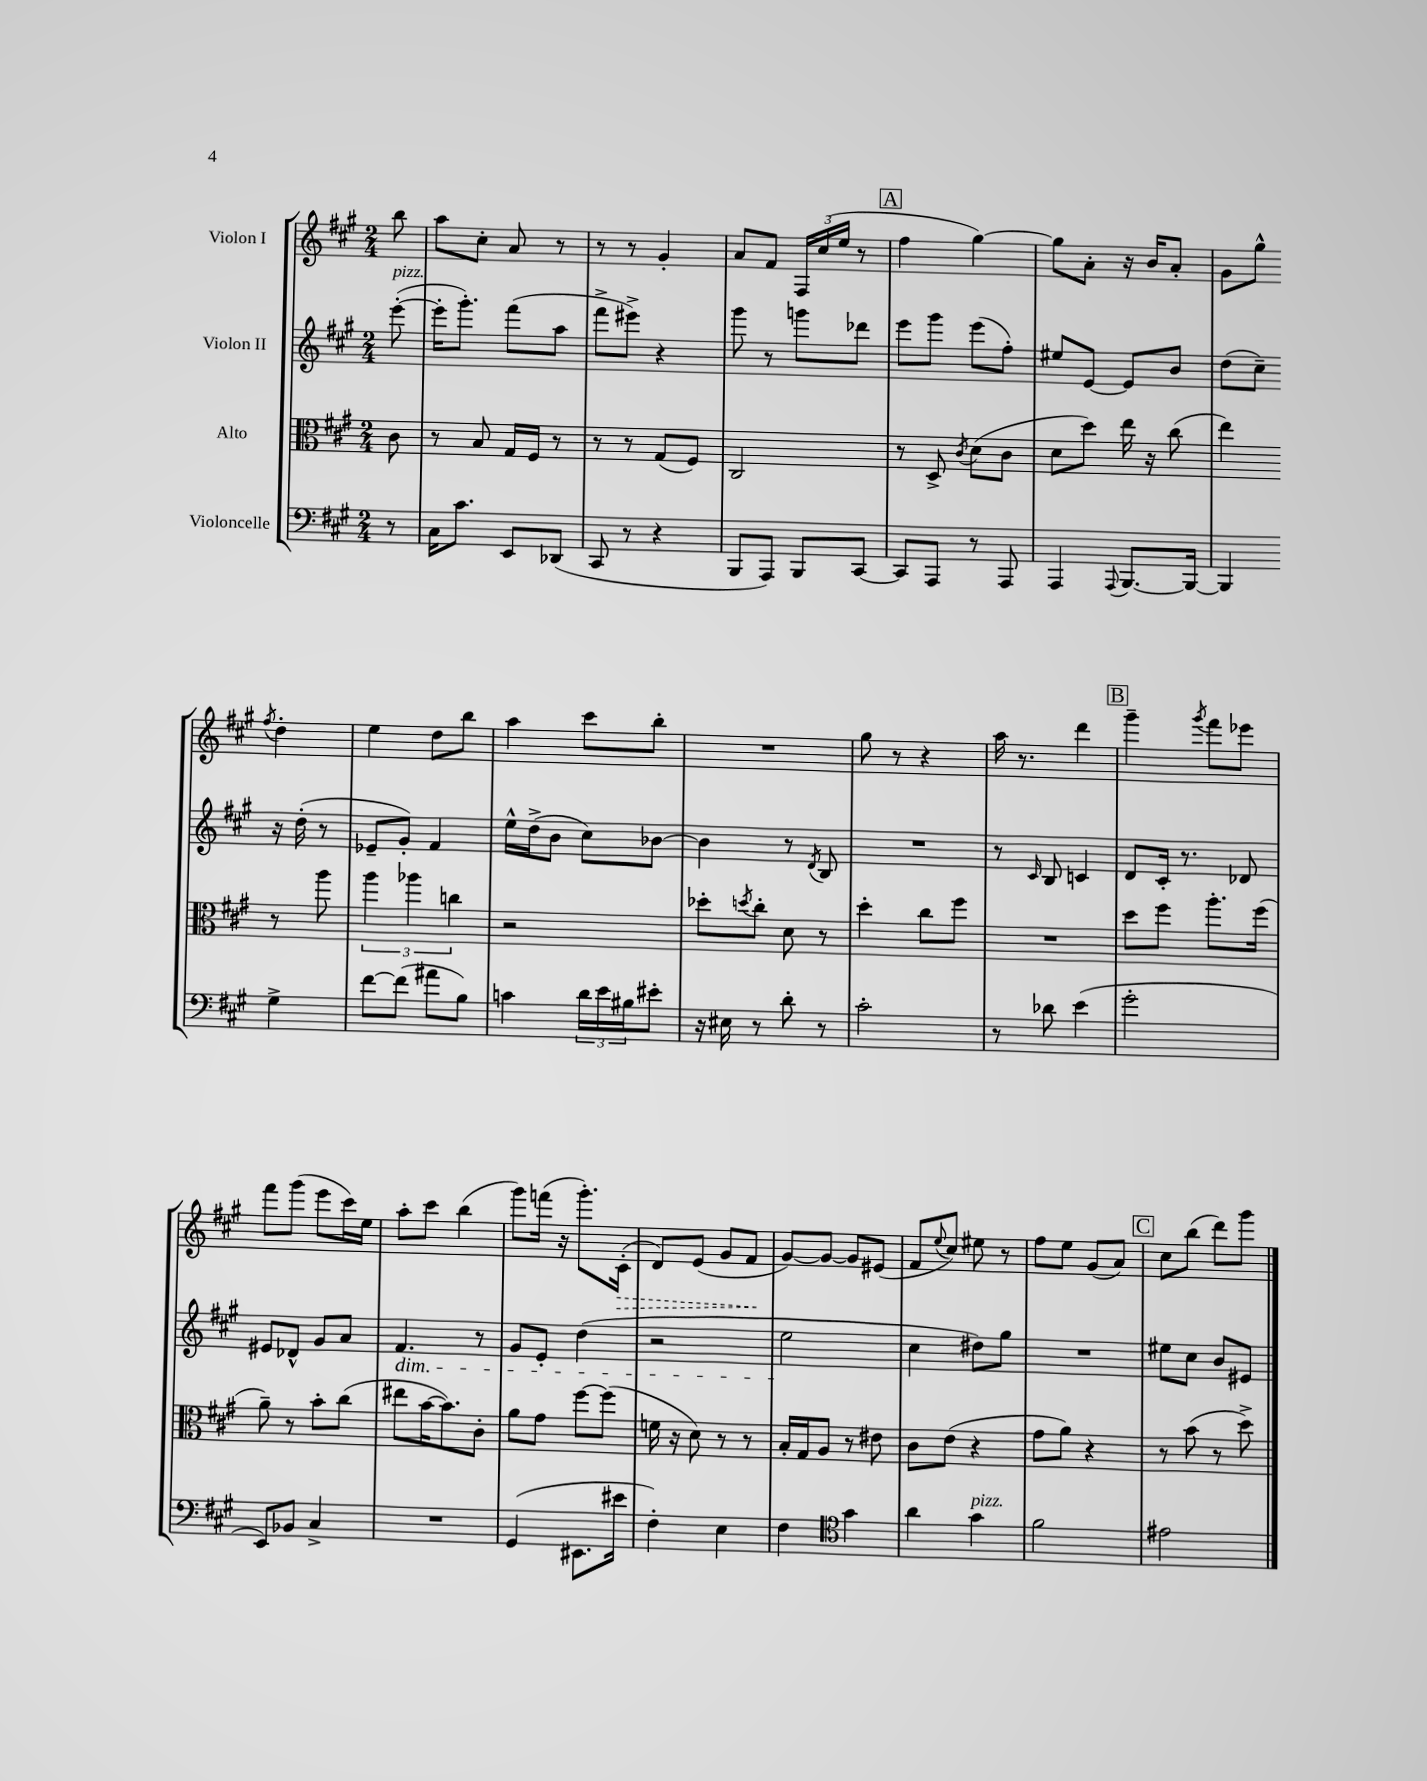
<<
\new StaffGroup <<
\new Staff = "s0" \with { instrumentName = "Violon I" } {
    \clef treble \key a \major \numericTimeSignature \time 2/4 \partial 8
    b''8 |
    a''8 cis''8-. a'8 r8 |
    r8 r8 gis'4-. |
    a'8 fis'8 \tuplet 3/2 { fis16 cis''16( e''16 } r8 |
    \mark \markup { \box "A" } fis''4 gis''4~) |
    gis''8 a'8-. r16 b'16 a'8-. |
    gis'8 gis''8-^ \acciaccatura { fis''8 } d''4-. |
    e''4 d''8 b''8 |
    a''4 cis'''8 b''8-. |
    R2 |
    gis''8 r8 r4 |
    a''16 r8. d'''4 |
    \mark \markup { \box "B" } gis'''4-- \acciaccatura { gis'''8 } fis'''8 ees'''8 |
    fis'''8 gis'''8( e'''8 cis'''16) e''16 |
    a''8-. cis'''8 b''4( |
    gis'''8) f'''16( r16 gis'''8.-.) \once \override Hairpin.style = #'dashed-line cis'16-.\>( |
    d'8) e'8( gis'8 fis'8\! |
    gis'8~) gis'8~ gis'8 eis'8( |
    fis'8 \appoggiatura { e''8 } cis''8) eis''8 r8 |
    fis''8 e''8 gis'8( a'8) |
    \mark \markup { \box "C" } cis''8 b''8( d'''8) gis'''8 \bar "|." |
}
\new Staff = "s1" \with { instrumentName = "Violon II" } {
    \clef treble \key a \major \numericTimeSignature \time 2/4 \partial 8
    e'''8~-.^\markup { \italic "pizz." }( |
    e'''16-. gis'''8.-.) fis'''8( a''8 |
    fis'''8-> eis'''8->) r4 |
    gis'''8 r8 g'''8 des'''8 |
    \mark \markup { \box "A" } e'''8 gis'''8 e'''8( fis''8-.) |
    eis''8 e'8~ e'8 b'8 |
    d''8( cis''8--) r16 d''16-.( r8 |
    ees'8-- gis'8-.) fis'4 |
    e''16-^ d''16->( b'8 cis''8) bes'8~ |
    bes'4 r8 \acciaccatura { d'8 } b8 |
    R2 |
    r8 \grace { cis'16 } b8 c'4 |
    \mark \markup { \box "B" } d'8 cis'16-. r8. des'8 |
    eis'8 des'8-^ gis'8 a'8 |
    fis'4.\dim r8 |
    gis'8 e'8-. d''4( |
    r2 |
    e''2\! |
    cis''4 dis''8) gis''8 |
    R2 |
    \mark \markup { \box "C" } eis''8 cis''8 b'8 eis'8 \bar "|." |
}
\new Staff = "s2" \with { instrumentName = "Alto" } {
    \clef alto \key a \major \numericTimeSignature \time 2/4 \partial 8
    cis'8 |
    r8 b8 gis16 fis16 r8 |
    r8 r8 gis8( fis8) |
    cis2 |
    \mark \markup { \box "A" } r8 d8-> \acciaccatura { cis'8 } d'8( cis'8 |
    d'8 d''8) e''16 r16 cis''8( |
    e''4) r8 a''8 |
    \tuplet 3/2 { a''4 aes''4 c''4 } |
    r2 |
    des''8-. \acciaccatura { d''8 } cis''8-. d'8 r8 |
    d''4-. cis''8 fis''8 |
    R2 |
    \mark \markup { \box "B" } d''8 fis''8 a''8.-. fis''16( |
    a'8--) r8 b'8-. cis''8( |
    eis''8 b'16~ b'8.) cis'8-. |
    a'8 gis'8 fis''8~ fis''8( |
    f'16 r16 d'8) r8 r8 |
    b16-. gis16 a8 r8 eis'8 |
    cis'8 e'8( r4 |
    gis'8 a'8) r4 |
    \mark \markup { \box "C" } r8 b'8( r8 d''8->) \bar "|." |
}
\new Staff = "s3" \with { instrumentName = "Violoncelle" } {
    \clef bass \key a \major \numericTimeSignature \time 2/4 \partial 8
    r8 |
    cis16 cis'8. e,8 des,8( |
    cis,8 r8 r4 |
    b,,8 a,,8) b,,8 cis,8~ |
    \mark \markup { \box "A" } cis,8 a,,8 r8 a,,8 |
    a,,4 \appoggiatura { a,,8 } b,,8.~ b,,16~ |
    b,,4 gis4-> |
    fis'8~ fis'8( ais'8 b8) |
    c'4 \tuplet 3/2 { d'16 e'16 bis16 } eis'8-. |
    r16 eis16 r8 d'8-. r8 |
    cis'2-. |
    r8 des'8 e'4( |
    \mark \markup { \box "B" } gis'2-. |
    e,8) bes,8 cis4-> |
    R2 |
    gis,4( eis,8. eis'16 |
    fis4-.) e4 |
    fis4 \clef tenor gis'4 |
    a'4 gis'4^\markup { \italic "pizz." } |
    fis'2 |
    \mark \markup { \box "C" } eis'2 \bar "|." |
}
>>
>>
\layout { \context { \Score \remove "Bar_number_engraver" } }
